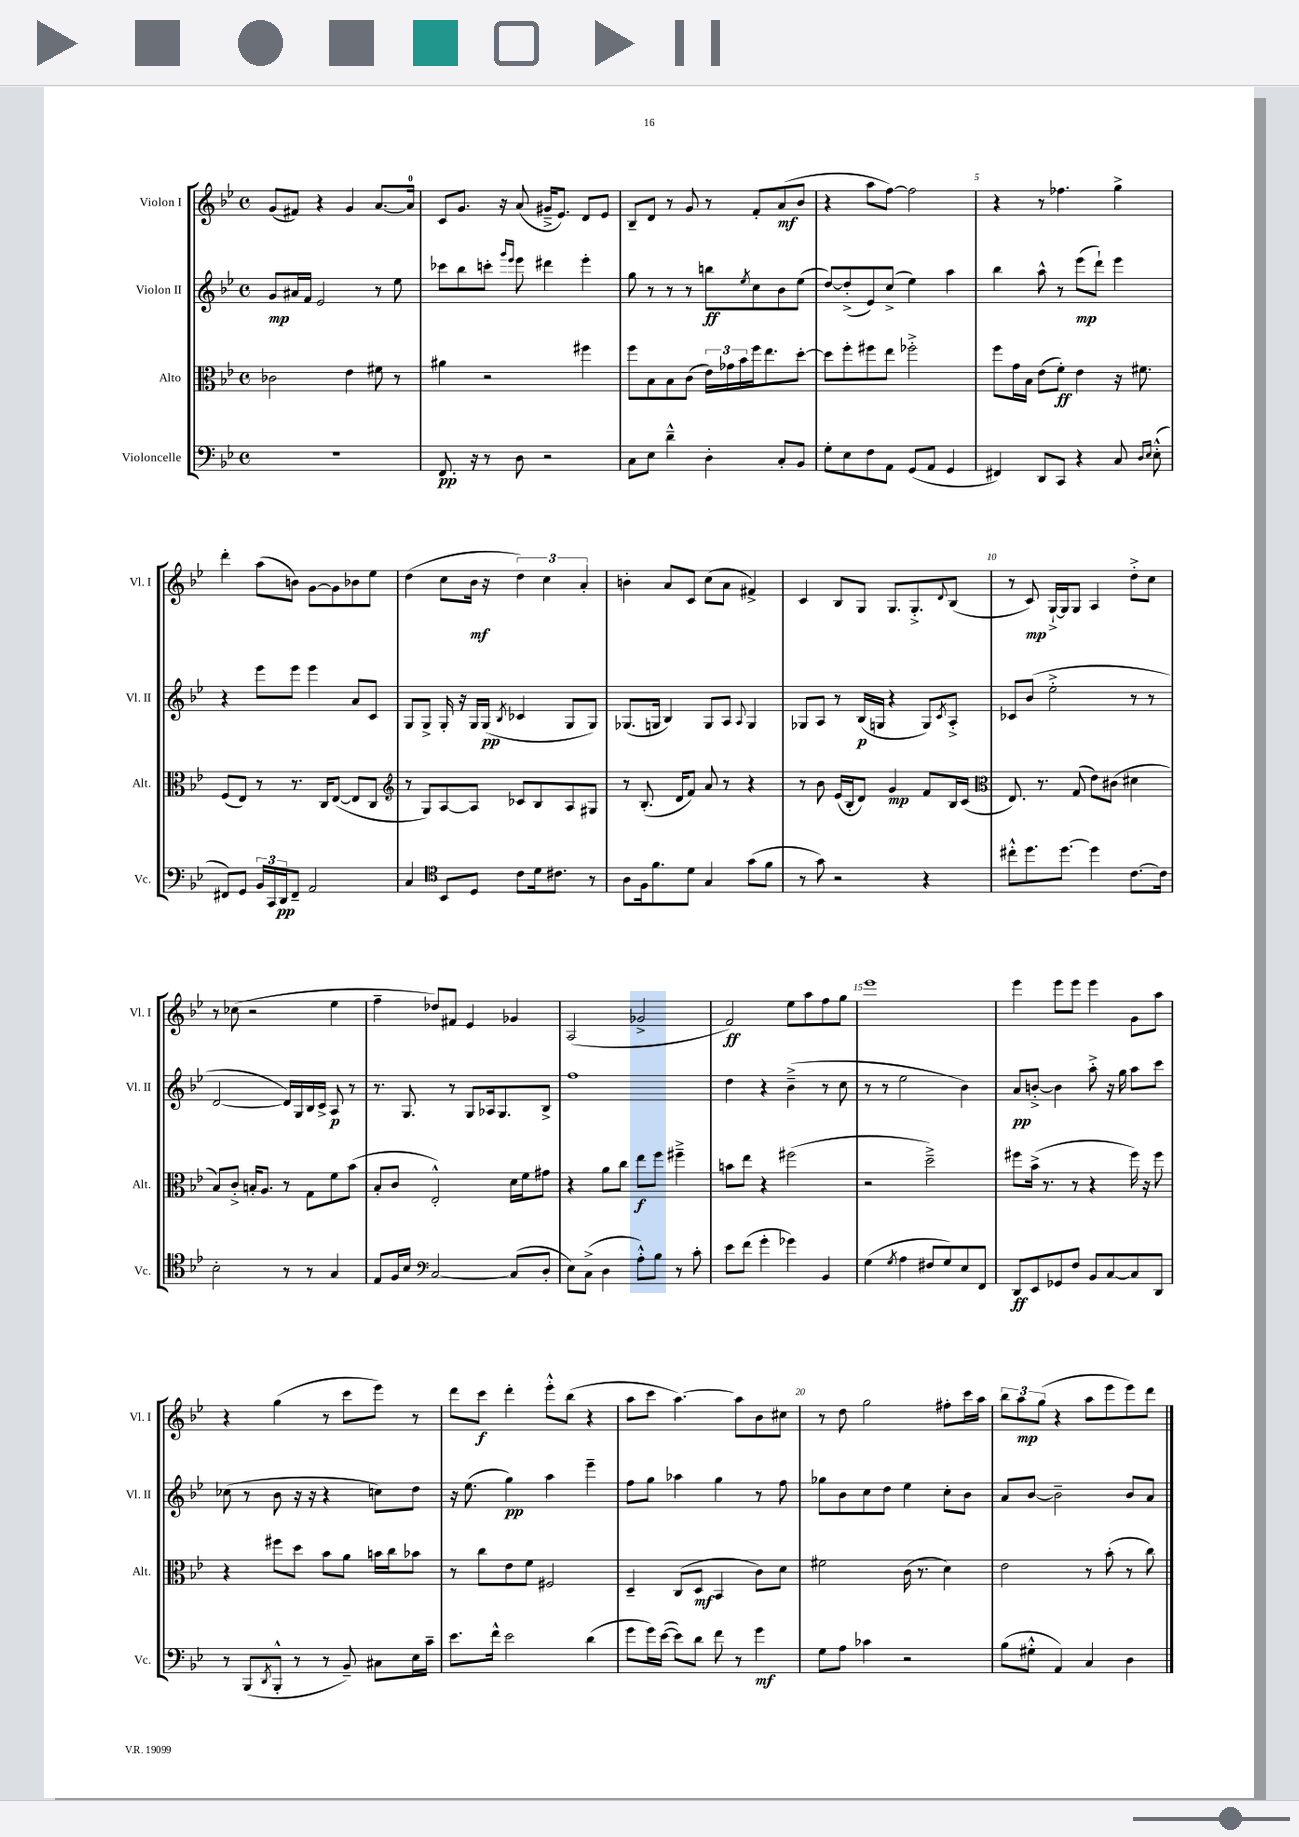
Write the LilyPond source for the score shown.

<<
\new StaffGroup <<
\new Staff = "s0" \with { instrumentName = "Violon I" shortInstrumentName = "Vl. I" } {
    \clef treble \key bes \major \defaultTimeSignature \time 4/4
    g'8( fis'8) r4 g'4 a'8.~ a'16-0 |
    c'8 g'8. r16 a'8( gis'16---> ees'8.) d'8 ees'8 |
    bes8-- d'8 r8 g'8 r8 f'8-. a'8\mf( bes'8 |
    r4 a''8 f''8~) f''2 |
    r4 r8 fes''4. g''4-> |
    d'''4-. a''8( b'8) g'8~ g'8 bes'8 ees''8 |
    d''4( c''8 bes'16\mf r16 \tuplet 3/2 { d''4) c''4 a'4-. } |
    b'4-. a'8 c'8 c''8( a'8 fis'4->) |
    c'4 bes8 g8 g8. g8.-.-> \appoggiatura { d'8 } bes8( |
    r8 c'8\mp) g16~-!-> g16 g8 a4 d''8-.-> c''8 |
    r8 ces''8( r2 ees''4 |
    f''4-- des''8) fis'8 ees'4 ges'4 |
    a2( ges'2-> |
    f'2\ff) ees''8 a''8 f''8 g''8 |
    ees'''1 |
    ees'''4 ees'''8 ees'''8 ees'''4 g'8 a''8 |
    r4 g''4( r8 c'''8 ees'''8) r8 |
    d'''8 c'''8\f d'''4-. ees'''8-.-^ bes''8( r4 |
    a''8 c'''8 a''4.~) a''8 bes'8 cis''8 |
    r8 d''8 g''2 fis''8-. c'''16 a''16 |
    \tuplet 3/2 { bes''8 a''8\mp g''8( } r4 a''8 ees'''8 ees'''8) d'''8 \bar "|." |
}
\new Staff = "s1" \with { instrumentName = "Violon II" shortInstrumentName = "Vl. II" } {
    \clef treble \key bes \major \defaultTimeSignature \time 4/4
    g'8\mp ais'16 f'16 ees'2 r8 ees''8 |
    ces'''8 bes''8 c'''8-. \grace { g'''16 ees'''16 } ees'''8 dis'''4 ees'''4-. |
    g''8 r8 r8 r8 b''8\ff \acciaccatura { ees''8 } c''8 bes'8 ees''8( |
    d''8~) d''8-.->( ees'8) c''8->( ees''4) a''4 |
    bes''4 a''8-^ r8 ees'''8\mp( d'''8-!) ees'''4 |
    r4 ees'''8 ees'''8 ees'''4 a'8 c'8 |
    g8 g8-> g16-. r16 g16 g16\pp( \acciaccatura { bes8 } ces'4 g8 g8) |
    ges8.( g16 bes4) g8 a8 \appoggiatura { a8 } g4 |
    ges8 a8 r8 bes16\p( g16 r4 g8) \acciaccatura { c'8 } a8-.-> |
    ces'8 bes'8( ees''2-.-> r8 r8 |
    d'2~ d'16) g16 bes16 c'16-> a8\p r8 |
    r8. g8. r8 g8 aes16 g8. bes8-> |
    f''1 |
    d''4 r4 bes'4--->( r8 c''8 |
    r8 r8 ees''2 bes'4) |
    a'8\pp b'8~-.-> b'4 a''8-.-> r16 g''16 a''8 c'''8 |
    ces''8( r8 bes'8 r16 r16 r4 c''8) d''8 |
    r16 ees''8.( g''4\pp) a''4 ees'''4-- |
    f''8 g''8 aes''4 g''4 r8 f''8 |
    ges''8 bes'8 c''8 d''8 ees''4 c''8-. bes'8 |
    a'8 bes'8~ bes'2-- bes'8 a'8 \bar "|." |
}
\new Staff = "s2" \with { instrumentName = "Alto" shortInstrumentName = "Alt." } {
    \clef alto \key bes \major \defaultTimeSignature \time 4/4
    ces'2 ees'4 fis'8 r8 |
    ais'4 r2 fis''4 |
    f''8 bes8 bes8 c'8( \tuplet 3/2 { ees'16) ges'16 bes'16 } f''16 ees''8. d''8~-. |
    d''8 f''8-. fis''8 ees''8 fes''2-.-> |
    f''8 g'16 bes16 ees'8( f'8-.\ff) ees'4 r16 fis'8. |
    f8( ees8) r8 r8. c16 ees8~( ees8 c8 |
    \clef treble r8 g8) a8~ a8 ces'8 bes8 a8 gis8 |
    r8 bes8.-.( d'16 f'8) a'8 r8 r4 |
    r8 bes'8 ees'16( bes16-. d'8) g'4\mp f'8 bes16 c'16( |
    \clef alto ees8.) r8. g8( ees'8) cis'8( dis'4 |
    bes8) c'8-.-> b16-. a8. r8 g8 f'8 bes'8( |
    bes8-. c'8 ees2-.-^) d'16 f'16 gis'8 |
    r4 a'8 c''8 ees''8\f f''8 fis''4---> |
    b'8 ees''8 r4 fis''2( |
    r2 d''2--->) |
    fis''8 bes'16->( r8. r8 r4 fis''16) r16 fis''8 |
    r4 fis''8 d''8 bes'8 a'8 b'16 c''16 bes'8 |
    r8 c''8 ees'8 f'8 fis2 |
    d4-- c8( d8\mf bes,4 c'8) d'8 |
    fis'2 c'16( r8. d'4) |
    ees'2 r8 bes'8-.( r8 c''8) \bar "|." |
}
\new Staff = "s3" \with { instrumentName = "Violoncelle" shortInstrumentName = "Vc." } {
    \clef bass \key bes \major \defaultTimeSignature \time 4/4
    r1 |
    f,8.\pp r16 r8 d8 r2 |
    c8 ees8 d'4---^ d4-. c8-. bes,8 |
    g8-. ees8 f8 a,8 g,8( a,8 g,4 |
    fis,4) d,8 c,8 r4 c8 \grace { d16 ees16 } ees8-.-^( |
    fis,8) g,8 \tuplet 3/2 { bes,16 c,16 d,16\pp } fis,8-- a,2 |
    c4 \clef tenor bes,8 d8 c'8 d'16 cis'8. r8 |
    a8 f16 f'8. d'8 g4 g'8( f'8 |
    r8 g'8) r2 r4 |
    cis''8-.-^ d''8. d''8.~ d''4 c'8.~ c'16 |
    bes2-. r8 r8 g4 |
    ees8 f16 bes16 \clef bass c2~ c8( d8-. |
    ees8) c8->( d4 a8-.-^) bes8 r8 c'8-. |
    ees'8 f'8( g'4-. ges'4) bes,4 |
    g4( \acciaccatura { g8 } a4 fis8 g8) ees8 f,8 |
    d,8\ff ees,8 ges,8 f8 bes,8 c8~ c8 d,8 |
    r8 bes,,8( \acciaccatura { d,8 } bes,,8-.-^ r8 r8 bes,8--) cis8 ees16 c'16-- |
    ees'8. f'16-^ ees'2 d'4( |
    g'8 g'16) ees'16~( ees'8) d'8 f'8 r8 g'4\mf |
    g8 a8 ces'4 r2 |
    bes8( gis8-.-^ a,4) c4 d4 \bar "|." |
}
>>
>>
\layout { \context { \Score \override BarNumber.break-visibility = ##(#f #t #t) barNumberVisibility = #(every-nth-bar-number-visible 5) } }
